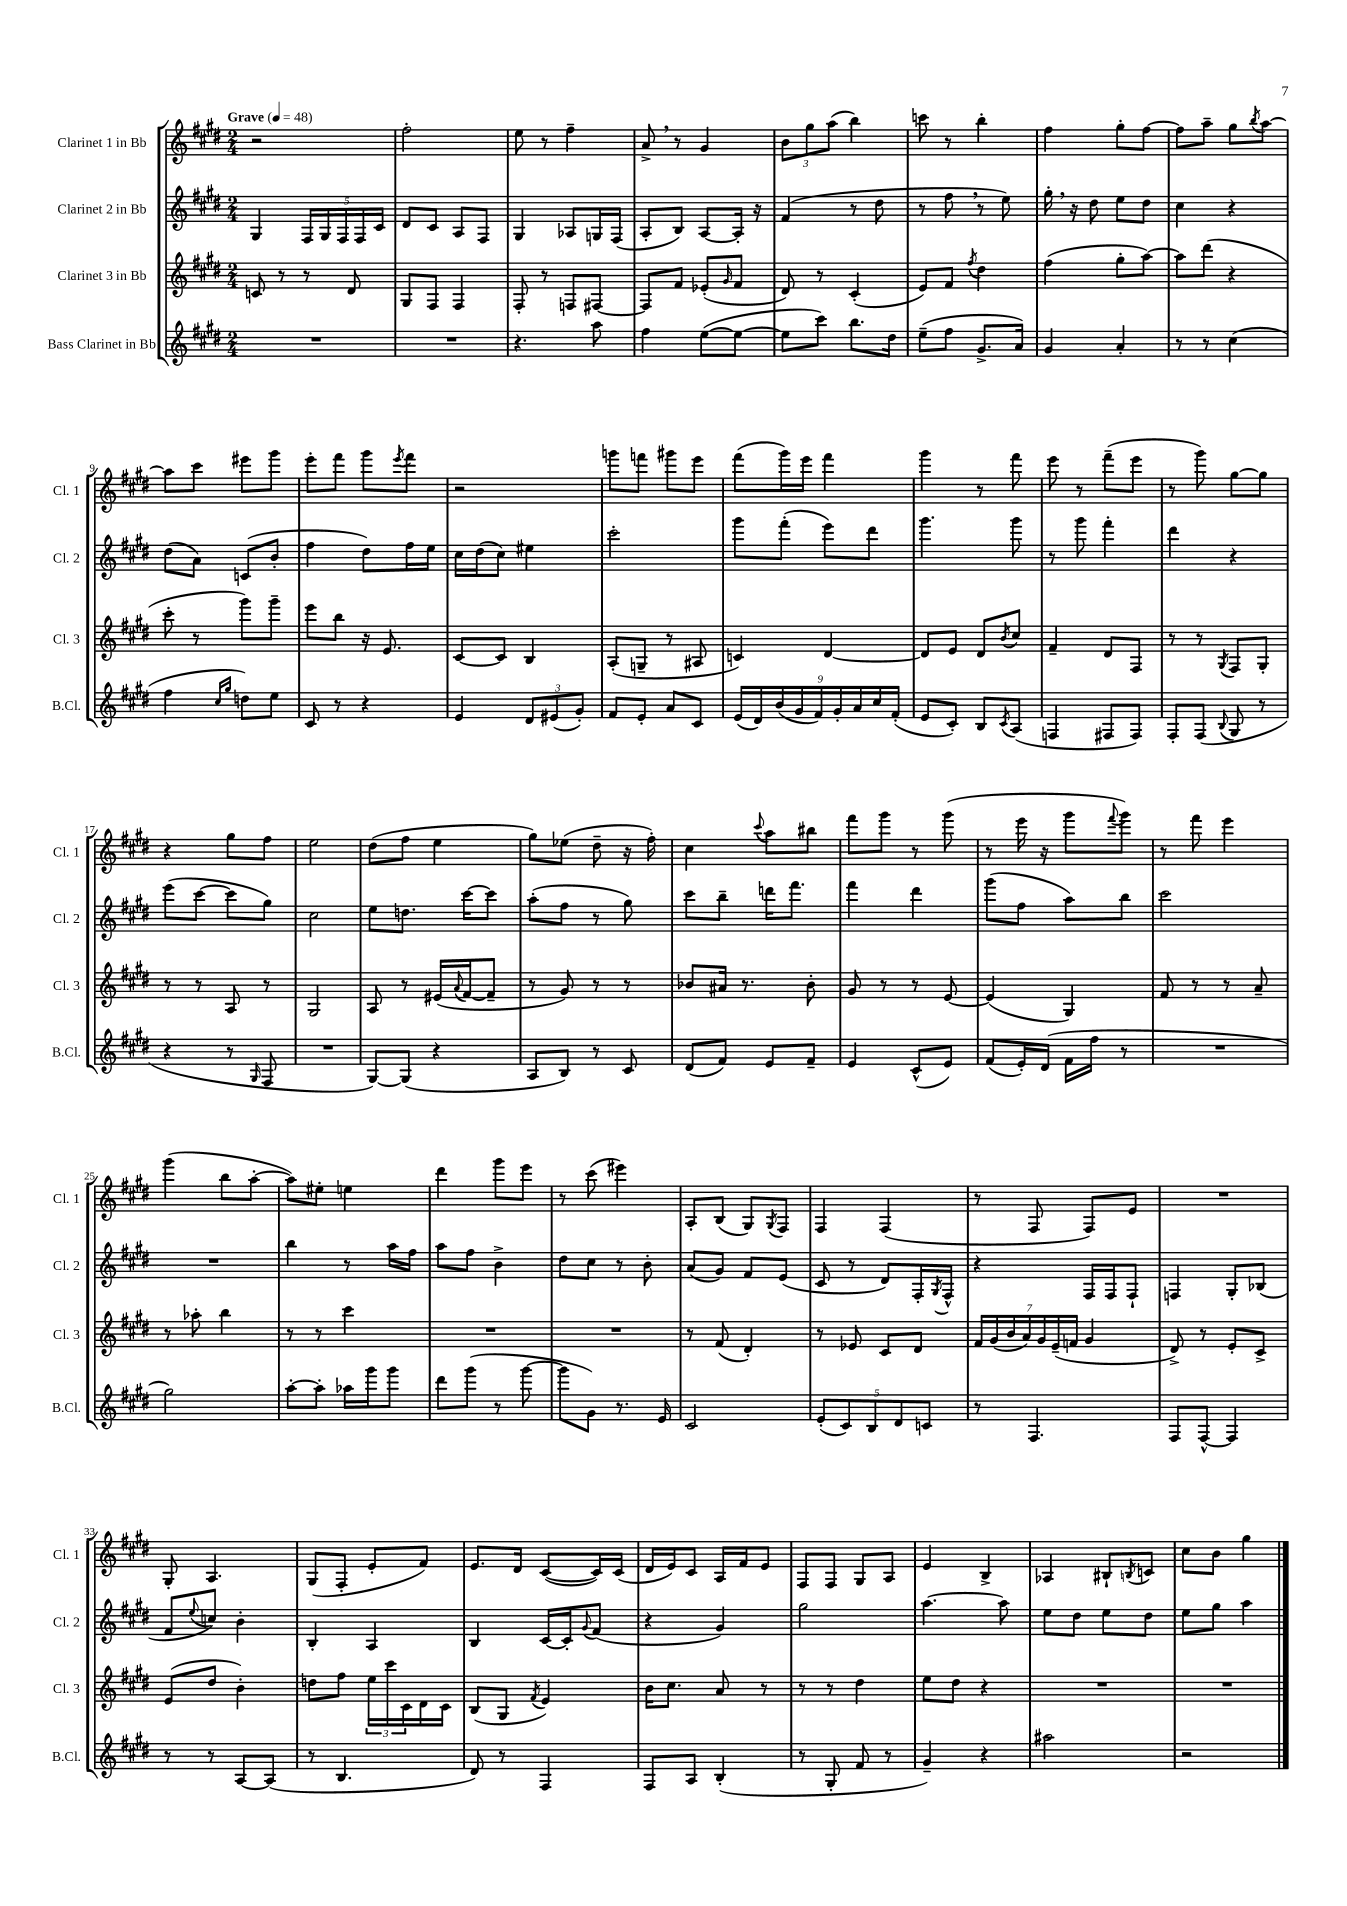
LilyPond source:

<<
\new StaffGroup <<
\new Staff = "s0" \with { instrumentName = "Clarinet 1 in Bb" shortInstrumentName = "Cl. 1" } {
    \clef treble \key e \major \numericTimeSignature \time 2/4 \tempo "Grave" 4 = 48
    r2 |
    fis''2-. |
    e''8 r8 fis''4-- |
    a'8-> \breathe r8 gis'4 |
    \tuplet 3/2 { b'8 gis''8 a''8( } b''4) |
    c'''8 r8 b''4-. |
    fis''4 gis''8-. fis''8~ |
    fis''8 a''8-- gis''8 \acciaccatura { b''8 } a''8~ |
    a''8 cis'''8 eis'''8 gis'''8 |
    e'''8-. fis'''8 gis'''8 \acciaccatura { e'''8 } fis'''8 |
    r2 |
    g'''8 f'''8 gis'''8 e'''8 |
    fis'''8( gis'''16) e'''16 fis'''4 |
    gis'''4 r8 fis'''8 |
    e'''8 r8 fis'''8--( e'''8 |
    r8 gis'''8) gis''8~ gis''8 |
    r4 gis''8 fis''8 |
    e''2 |
    dis''8( fis''8 e''4 |
    gis''8) ees''8( dis''8-- r16 fis''16-.) |
    cis''4 \appoggiatura { cis'''8 } a''8 bis''8 |
    fis'''8 gis'''8 r8 gis'''8( |
    r8 e'''16 r16 gis'''8 \appoggiatura { fis'''8 } gis'''8) |
    r8 fis'''8 e'''4 |
    gis'''4( b''8 a''8~-. |
    a''8) eis''8-. e''4 |
    dis'''4 gis'''8 e'''8 |
    r8 cis'''8( eis'''4) |
    a8-. b8( gis8) \acciaccatura { gis8 } fis8 |
    fis4 fis4( |
    r8 fis8 fis8) e'8 |
    R2 |
    gis8-. a4. |
    gis8( fis8-. e'8-. fis'8) |
    e'8. dis'16 cis'8~( cis'16) cis'16( |
    dis'16 e'16) cis'8 a16 fis'16 e'8 |
    fis8 fis8 gis8 a8 |
    e'4 b4-> |
    aes4 bis8-! \acciaccatura { b8 } c'8 |
    cis''8 b'8 gis''4 \bar "|." |
}
\new Staff = "s1" \with { instrumentName = "Clarinet 2 in Bb" shortInstrumentName = "Cl. 2" } {
    \clef treble \key e \major \numericTimeSignature \time 2/4
    gis4 \tuplet 5/4 { fis16 gis16 fis16 fis16 cis'16 } |
    dis'8 cis'8 a8 fis8 |
    gis4 aes8 g16 fis16( |
    a8-. b8) a8~ a16-. r16 |
    fis'4( r8 dis''8 |
    r8 fis''8 \breathe r8 e''8) |
    gis''16-. \breathe r16 dis''8 e''8 dis''8 |
    cis''4 r4 |
    dis''8( a'8) c'8( b'8-. |
    fis''4 dis''8) fis''16 e''16 |
    cis''16 dis''16( cis''8) eis''4 |
    cis'''2-. |
    gis'''8 fis'''8-.( e'''8) dis'''8 |
    gis'''4. gis'''8 |
    r8 gis'''8 fis'''4-. |
    dis'''4 r4 |
    e'''8( cis'''8~ cis'''8 gis''8) |
    cis''2 |
    e''8 d''8. cis'''16~ cis'''8 |
    a''8-.( fis''8 r8 gis''8) |
    cis'''8 b''8-- d'''16 fis'''8. |
    fis'''4 dis'''4 |
    gis'''8( fis''8 a''8) b''8 |
    cis'''2 |
    R2 |
    b''4 r8 a''16 fis''16 |
    a''8 fis''8 b'4-> |
    dis''8 cis''8 r8 b'8-. |
    a'8( gis'8) fis'8 e'8( |
    cis'8 r8 dis'8) fis16-. \acciaccatura { gis8 } fis16-^ |
    r4 fis16 fis16 fis8-! |
    f4 gis8-. bes8( |
    fis'8 \appoggiatura { e''8 } c''8) b'4-. |
    b4-. a4 |
    b4 cis'16~ cis'16-. \appoggiatura { gis'8 } fis'8( |
    r4 gis'4) |
    gis''2 |
    a''4.~ a''8 |
    e''8 dis''8 e''8 dis''8 |
    e''8 gis''8 a''4 \bar "|." |
}
\new Staff = "s2" \with { instrumentName = "Clarinet 3 in Bb" shortInstrumentName = "Cl. 3" } {
    \clef treble \key e \major \numericTimeSignature \time 2/4
    c'8 r8 r8 dis'8 |
    gis8 fis8 fis4 |
    fis8-. r8 f8 fis8~ |
    fis8 fis'8 ees'8-.( \grace { gis'16 } fis'8 |
    dis'8) r8 cis'4-.( |
    e'8) fis'8 \acciaccatura { fis''8 } dis''4 |
    fis''4( gis''8-. a''8~) |
    a''8 dis'''8( r4 |
    cis'''8-. r8 gis'''8) gis'''8-- |
    e'''8 b''8 r16 e'8. |
    cis'8~ cis'8 b4 |
    a8-.( g8-- r8 ais8 |
    c'4) dis'4~ |
    dis'8 e'8 dis'8 \acciaccatura { b'8 } cis''8 |
    fis'4-- dis'8 fis8 |
    r8 r8 \acciaccatura { gis8 } fis8 gis8-. |
    r8 r8 a8 r8 |
    gis2 |
    a8 r8 eis'16( \appoggiatura { a'8 } fis'16~ fis'8-- |
    r8 gis'8) r8 r8 |
    bes'8 ais'16 r8. bes'8-. |
    gis'8 r8 r8 e'8~ |
    e'4( gis4) |
    fis'8 r8 r8 a'8-- |
    r8 aes''8-. b''4 |
    r8 r8 cis'''4 |
    R2 |
    R2 |
    r8 fis'8( dis'4-.) |
    r8 ees'8 cis'8 dis'8 |
    \tuplet 7/4 { fis'16 gis'16( b'16 a'16) gis'16 e'16--( f'16 } gis'4 |
    dis'8->) r8 e'8-. cis'8-> |
    e'8( dis''8 b'4-.) |
    d''8 fis''8 \tuplet 3/2 { e''16 cis'''16 cis'16 } dis'16 cis'16 |
    b8( gis8 \acciaccatura { fis'8 } e'4) |
    b'16 cis''8. a'8 r8 |
    r8 r8 dis''4 |
    e''8 dis''8 r4 |
    R2 |
    R2 \bar "|." |
}
\new Staff = "s3" \with { instrumentName = "Bass Clarinet in Bb" shortInstrumentName = "B.Cl." } {
    \clef treble \key e \major \numericTimeSignature \time 2/4
    R2 |
    R2 |
    r4. a''8 |
    fis''4 e''8~( e''8~ |
    e''8 cis'''8) b''8. dis''16 |
    e''8--( fis''8 gis'8.-> a'16) |
    gis'4 a'4-. |
    r8 r8 cis''4( |
    fis''4 \grace { cis''16 gis''16 } d''8) e''8 |
    cis'8 r8 r4 |
    e'4 \tuplet 3/2 { dis'8 eis'8( gis'8-.) } |
    fis'8 e'8-. a'8 cis'8 |
    \tuplet 9/8 { e'16( dis'16) b'16( gis'16 fis'16) gis'16-. a'16 cis''16 fis'16-.( } |
    e'8 cis'8-.) b8 \acciaccatura { cis'8 } a8( |
    f4 fis8 fis8) |
    fis8-. fis8( \appoggiatura { b8 } gis8 r8 |
    r4 r8 \grace { gis16 } fis8 |
    R2 |
    gis8~) gis8( r4 |
    a8 b8) r8 cis'8 |
    dis'8( fis'8) e'8 fis'8-- |
    e'4 cis'8-^( e'8) |
    fis'8( e'16-.) dis'16( fis'16 fis''16 r8 |
    R2 |
    gis''2) |
    a''8~-. a''8-. aes''16 gis'''16 gis'''8 |
    dis'''8 gis'''8( r8 gis'''8~ |
    gis'''8 gis'8) r8. e'16 |
    cis'2 |
    \tuplet 5/4 { e'8-.( cis'8) b8 dis'8 c'8 } |
    r8 fis4. |
    fis8 fis8~-^ fis4 |
    r8 r8 a8~ a8( |
    r8 b4. |
    dis'8) r8 fis4 |
    fis8 a8 b4-.( |
    r8 gis8-. fis'8 r8 |
    gis'4--) r4 |
    ais''2 |
    r2 \bar "|." |
}
>>
>>
